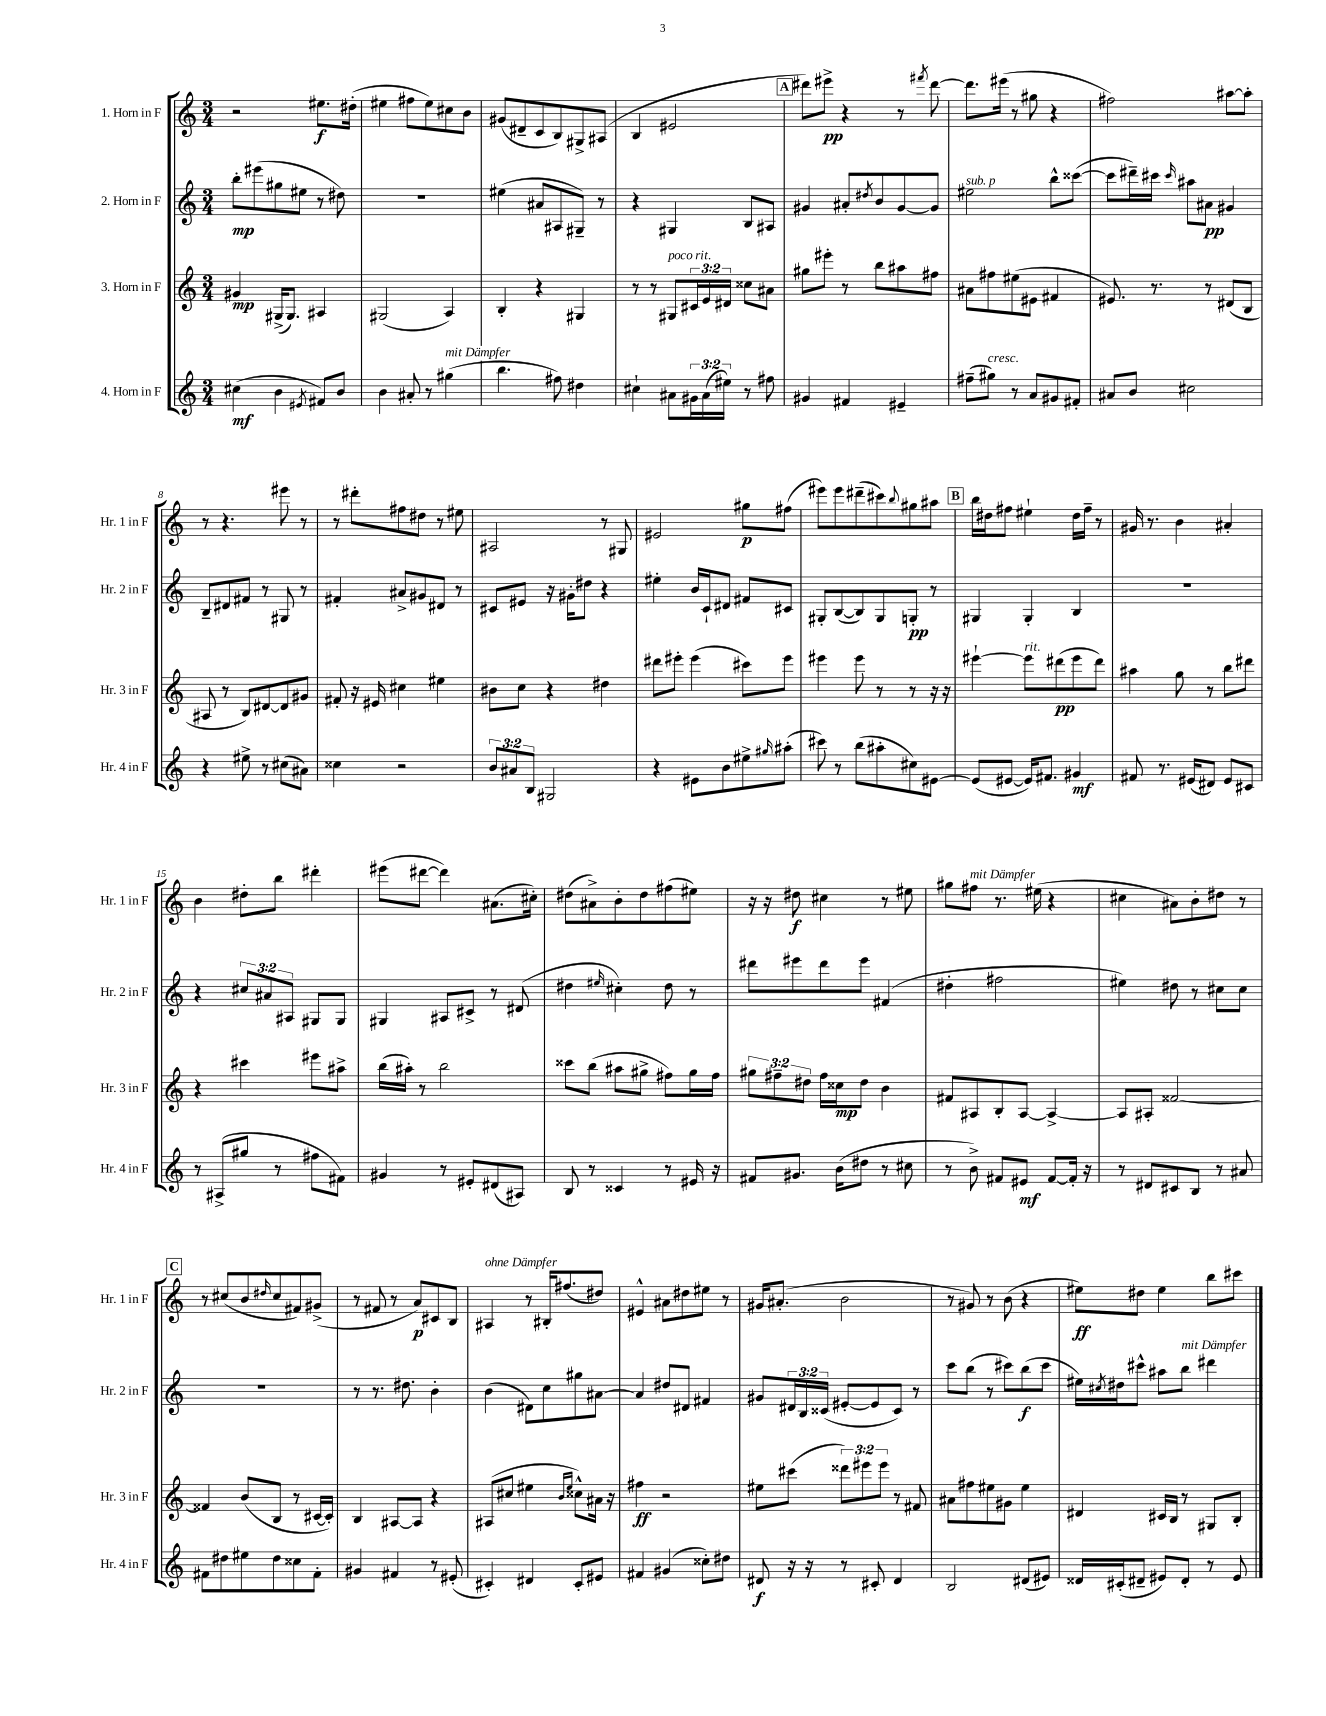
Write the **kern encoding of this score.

**kern	**kern	**kern	**kern
*staff4	*staff3	*staff2	*staff1
*clefG2	*clefG2	*clefG2	*clefG2
*k[]	*k[]	*k[]	*k[]
*M3/4	*M3/4	*M3/4	*M3/4
(4cc#\	4g#/	8bb'\L	2r
.	.	(8eee#\	.
4b\	(16G#^/LK	8gg#\	.
.	8.G#/J)	.	.
.	.	8ee#\J	.
8qe#/	.	.	.
8f#/L)	4A#/	8r	8.ee#\L
8b/J	.	8dd#\)	.
.	.	.	(16dd#'\Jk
=	=	=	=
4b\	(2G#/	2.r	4ee#\
8a#'/	.	.	8ff#\L
8r	.	.	8ee#\)
(4gg#\	4A/)	.	8cc#\
.	.	.	8b\J
=	=	=	=
4.bb\	4B'/	(4ee#\	(8g#/L
.	.	.	8d#~/
.	4r	8a#/L	8c/
8ff#\)	.	8A#/	8B/)
4dd#\	4G#/	8G#~/J)	8G#^/
.	.	8r	(8A#/J
=	=	=	=
4cc#`\	8r	4r	4B/
.	8r	.	.
8a#\L	8G#/L	4G#/	2e#/
24g#\L	24c#/L	.	.
(24a#\	24e/	.	.
24ee#\JJ)	24d#/JJ	.	.
8r	8cc##\L	8B/L	.
8ff#\	8a#\J	8A#/J	.
=	=	=	=
4g#/	8gg#\L	4g#/	8ddd#\L)
.	8eee#'\J	.	8eee#^\J
4f#/	8r	8a#'/L	4r
.	.	8qdd#/	.
.	8bb\L	8b/	.
4e#~/	8aa#\	[8g#/	8r
.	.	.	8qfff#/
.	8ff#\J	8g#/]J	[8ddd#\
=	=	=	=
(8ff#~\L	8a#\L	2ee#\	8.ddd#\]L
8gg#\J)	8ff#\	.	.
.	.	.	(16eee#\Jk
8r	(8ee#\	.	8r
8a/L	8e#\J	.	8gg#\
8g#/	4f#/	8bb^^\L	4r
8f#'/J	.	([8ccc##\J	.
=	=	=	=
8a#/L	8.e#/)	8ccc##\]L	2ff#\)
8b/J	.	16ddd#~\L)	.
.	8.r	16ccc#\JJ	.
.	.	16qqccc#/	.
2cc#\	.	8aa#\L	.
.	8r	8a#\J	.
.	(8d#/L	4g#/	[8aa#\L
.	8B/J	.	8aa#'\]J
=	=	=	=
4r	8A#/	8B~/L	8r
.	8r	8d#/	4.r
8ee#^\	8B/L)	8f#/J	.
8r	[8d#/	8r	.
(8cc#\L	8d#/]	8G#/	8eee#\
8a#\J)	8g#/J	8r	8r
=	=	=	=
4cc##\	8f#'/	4f#'/	8r
.	16r	.	8ddd#'\L
.	16e#/	.	.
2r	4cc#\	8a#^/L	8ff#\
.	.	8g#/	8dd#\J
.	4ee#\	8d#/J	8r
.	.	8r	8ee#\
=	=	=	=
12b/L	8b#\L	8c#/L	2A#/
12a#/	.	.	.
.	8cc\J	8e#/J	.
12B/J	.	.	.
2G#/	4r	16r	.
.	.	16g#'\LK	.
.	.	8dd#\J	.
.	4dd#\	4r	8r
.	.	.	8G#/
=	=	=	=
4r	8ddd#\L	4ee#'\	2e#/
.	8eee#'\J	.	.
8e#\L	(4eee#\	16b/LL	.
.	.	16c`/J	.
8b\	.	8d#/J	.
8ee#^\	8ccc#\L)	8f#/L	8gg#\L
16qqgg#/	.	.	.
(8aa#'\J	8eee#\J	8c#/J	(8ff#\J
=	=	=	=
8ccc#\)	4eee#\	8G#'/L	8eee#\L)
8r	.	([8B/	8eee#\
(8bb\L	8eee#\	8B/])	(8ddd#~\
8aa#'\	8r	8G#/	8ccc#\)
.	.	.	8qqbb/
8cc#\)	8r	8G'/J	8gg#\
[8e#\J	16r	8r	8aa#\J
.	16r	.	.
=	=	=	=
(8e#/]L	[4eee#`\	4G#/	16bb\LL
.	.	.	16dd#\J
[8e#/J	.	.	8ff#\J
16e#/]LK)	8eee#\]L	4G#'/	4ee#`\
8.f#/J	.	.	.
.	(8ddd#\	.	.
4g#/	8eee#\	4B/	16dd#\LL
.	.	.	16ff#~\JJ
.	8ddd#\J)	.	8r
=	=	=	=
8f#/	4aa#\	2.r	16g#/
.	.	.	8.r
8.r	.	.	.
.	8gg\	.	4b\
(16e#/LK	.	.	.
8d#/J)	8r	.	.
8e#/L	8bb\L	.	4a#'/
8c#/J	8ddd#\J	.	.
=	=	=	=
8r	4r	4r	4b\
(8A#^/L	.	.	.
8gg#/J	4ccc#\	12cc#/L	8dd#'\L
.	.	12a#/	.
8r	.	.	8bb\J
.	.	12A#/J	.
8ff#\L	8eee#\L	8G#/L	4ddd#'\
8f#\J)	8aa#^\J	8G#/J	.
=	=	=	=
4g#/	(16bb\LL	4G#/	(8eee#\L
.	16aa#'\JJ)	.	.
.	8r	.	[8ddd#\J
8r	2bb\	8A#/L	4ddd#\])
8e#'/L	.	8c#^/J	.
(8d#/	.	8r	(8.a#\L
8A#/J)	.	(8d#/	.
.	.	.	16cc#'\Jk)
=	=	=	=
8B/	8ccc##\L	4dd#\	(8dd#\L
8r	(8bb\J	.	8a#^\)
.	.	16qqee#/	.
4c##/	8aa#\L	4cc#'\)	8b'\
.	8gg#^\J	.	8dd#\
8r	8ff#\L)	8dd#\	(8ff#\
16e#/	16gg#\L	8r	8ee#\J)
16r	16ff#\JJ	.	.
=	=	=	=
8f#/L	12gg#\L	8ddd#\L	16r
.	.	.	16r
.	12ff#~\	.	.
8.g#/J	.	8eee#\	8dd#\
.	12dd#\J	.	.
.	16ff#\LL	8ddd#\	4cc#\
(16b\LK	16cc##\J	.	.
8dd#\J	8dd#\J	8eee#\J	.
8r	4b\	(4f#/	8r
8cc#\	.	.	8ee#\
=	=	=	=
8r	8f#/L	4dd#'\	8gg#\L
8b^\)	8A#/	.	8ff#\J
8f#/L	8B'/	2ff#\	8.r
8e#/J	[8A#/J	.	.
.	.	.	(16ee#\
[8f#/L	4A#^/_	.	4r
16f#'/]Jk	.	.	.
16r	.	.	.
=	=	=	=
8r	8A#/]L	4ee#\)	4cc#\
8d#/L	8A#'/J	.	.
8c#/	[2f##/	8dd#\	8a#\L)
8B/J	.	8r	8b'\
8r	.	8cc#\L	8dd#\J
8a#/	.	8cc#\J	8r
=	=	=	=
8f#\L	4f##/]	2.r	8r
8dd#\	.	.	(8cc#/L
8ee#\	(8b/L	.	8b/
.	.	.	16qqdd#/
8dd#\	8B/J	.	8cc#/
8cc##\	8r	.	8f#/)
8f#'\J	[16c#/LL	.	(8g#^/J
.	16c#'/]JJ)	.	.
=	=	=	=
4g#/	4B/	8r	8r
.	.	8.r	8f#/
4f#/	[8A#/L	.	8r
.	.	8.dd#\	.
.	8A#/]J	.	8a/L)
8r	4r	4b'\	8c#/
(8e#'/	.	.	8B/J
=	=	=	=
4c#'/)	(8A#/L	(4b\	4A#/
.	8cc#/J	.	.
4d#/	4ee#\	8d#\L)	8r
.	.	8cc\	16B#'/LK
.	.	.	(8.ff#/
.	16qqb/LL	.	.
.	16qqee#/JJ	.	.
8c#'/L	8cc##^^\L)	8gg#\	.
8e#/J	16a#\Jk	[8a#\J	8dd#/J)
.	16r	.	.
=	=	=	=
4f#/	4ff#\	4a#/]	4e#^^/
(4g#/	2r	8dd#/L	8a#\L
.	.	8d#/J	8dd#\
8cc##'\L)	.	4f#/	8ee#\J
8dd#\J	.	.	8r
=	=	=	=
8d#/	8ee#\L	8g#/L	16g#/LK
.	.	.	(8.a#'/J
16r	(8ccc#\J	24d#/L	.
.	.	24B/	.
16r	.	.	.
.	.	(24c##/JJ	.
8r	12ddd##\L)	[8e#'/L	2b\
.	12eee#\	.	.
8c#'/	.	8e#/]	.
.	12eee#\J	.	.
4d#/	8r	8c##/J)	.
.	8f#/	8r	.
=	=	=	=
2B/	8a#\L	8ccc\L	8r
.	8ff#\	(8bb\J	8g#/)
.	8ee#\	8r	8r
.	8g#\J	8ccc#\L)	(8b\
(8d#/L	4ee#\	(8bb\	4r
8e#/J)	.	8ccc#\J	.
=	=	=	=
16d##/LL	4d#/	16ee#\LL)	8ee#\L)
.	.	8qcc#/	.
(16c#'/J	.	16dd#\J	.
8d#~/J	.	8ccc#^^\J	8dd#\J
8e#/L)	16c#/LL	8aa#\L	4ee#\
.	16B/JJ	.	.
8d#'/J	8r	8bb\J	.
8r	8G#/L	4ddd#\	8bb\L
8e#/	8B'/J	.	8ccc#\J
==	==	==	==
*-	*-	*-	*-
